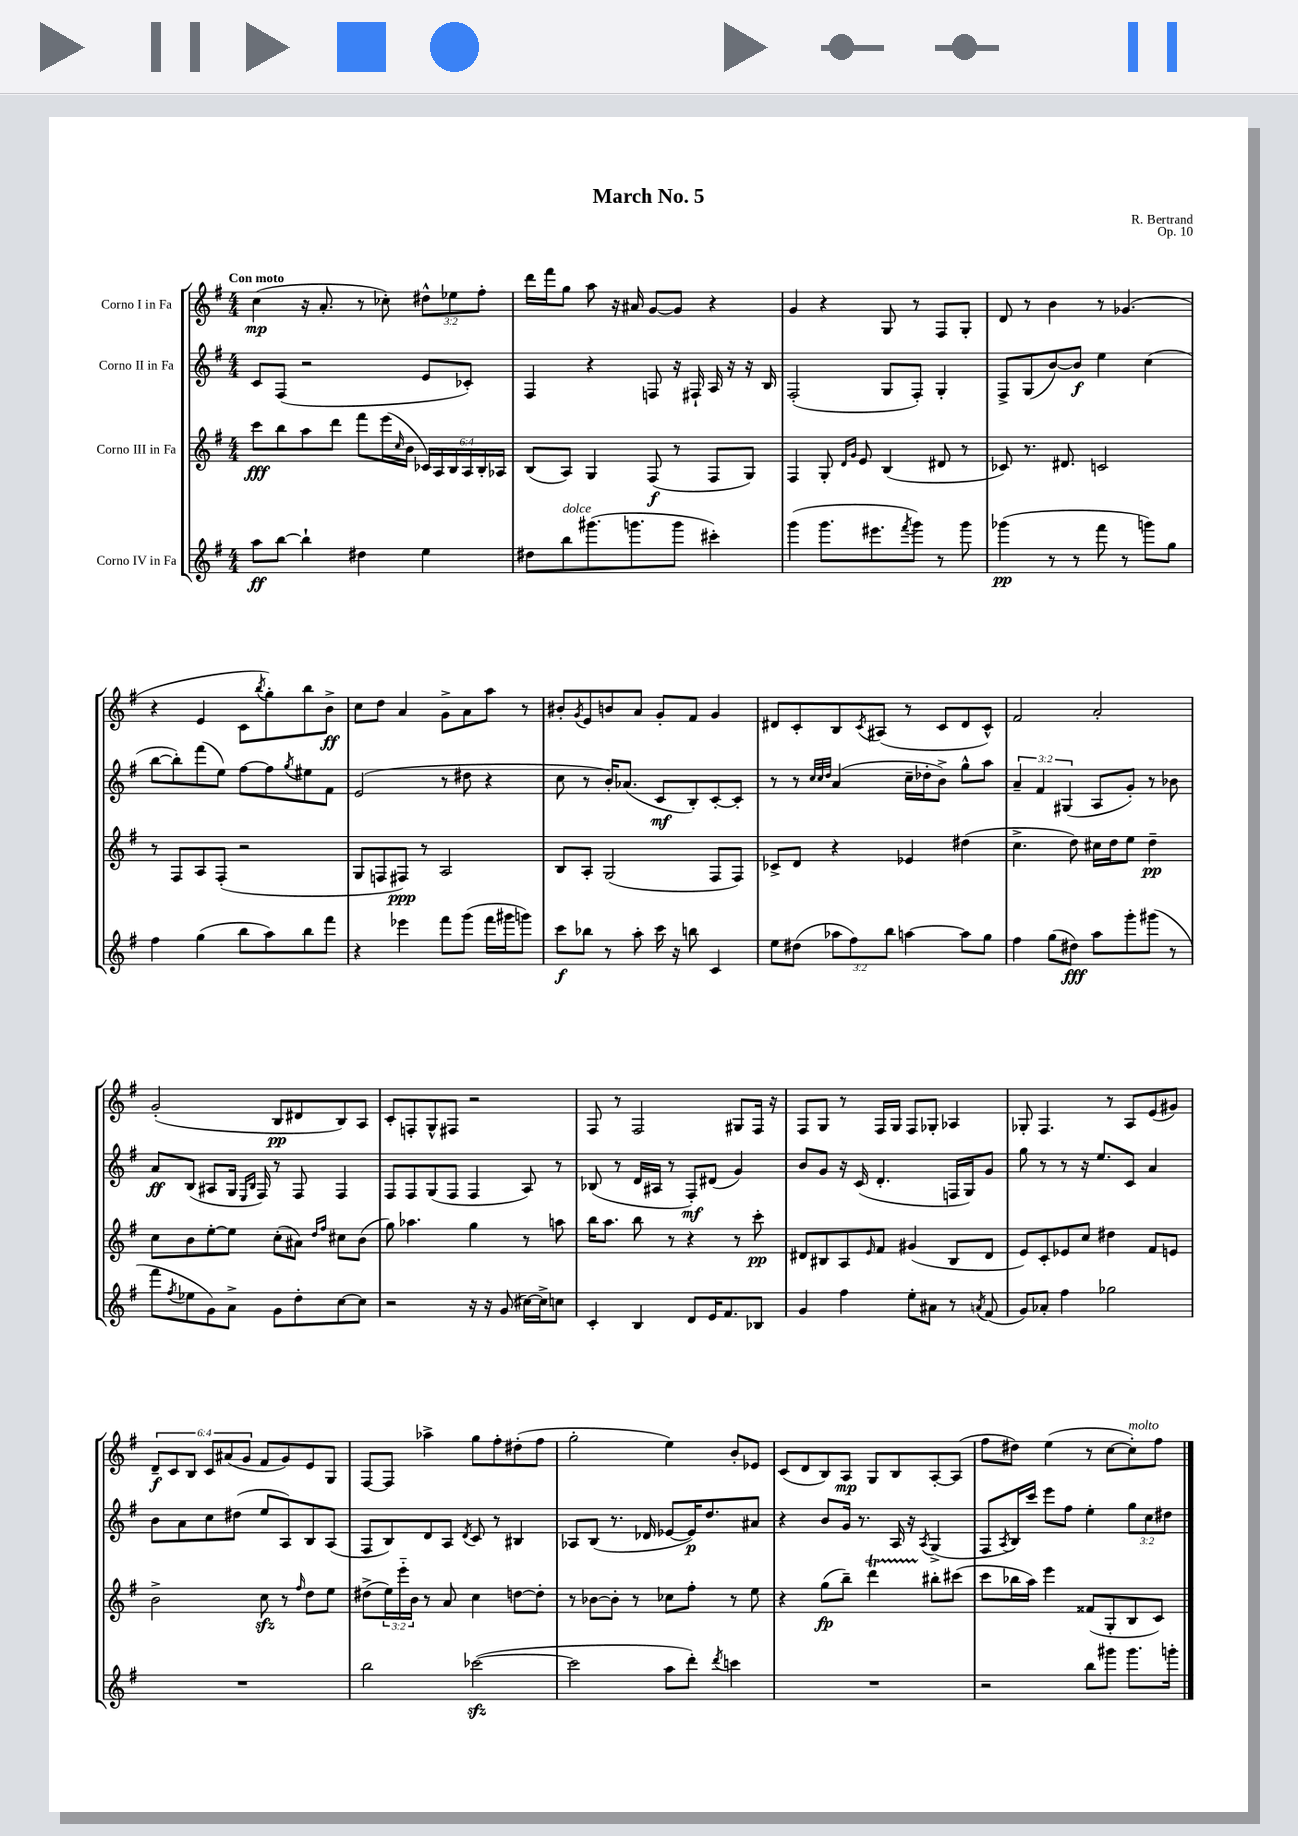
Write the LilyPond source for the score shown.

\header { title = "March No. 5" composer = "R. Bertrand" opus = "Op. 10" }
<<
\new StaffGroup <<
\new Staff = "s0" \with { instrumentName = "Corno I in Fa" } {
    \clef treble \key g \major \numericTimeSignature \time 4/4 \override Staff.TupletNumber.text = #tuplet-number::calc-fraction-text \tempo "Con moto"
    c''4\mp( r16 a'8.-. r8 ces''8-.) \tuplet 3/2 { dis''8-^ ees''8 fis''8-. } |
    d'''16 fis'''16 g''8 a''8 r16 ais'16 g'8~ g'8 r4 |
    g'4 r4 g8 r8 fis8 g8-. |
    d'8 r8 b'4 r8 ges'4.( |
    r4 e'4 c'8 \acciaccatura { b''8 } g''8-.) b''8 b'8->\ff |
    c''8 d''8 a'4 g'8-> a'8 a''8 r8 |
    bis'8-. \acciaccatura { g'8 } e'8 b'8 a'8 g'8-. fis'8 g'4 |
    dis'8 c'8-. b8 \acciaccatura { c'8 } ais8( r8 c'8 dis'8 c'8-^) |
    fis'2 a'2-. |
    g'2-.( b8\pp dis'8 b8) a8 |
    c'8-. f8-. g8-^ fis8 r2 |
    fis8 r8 fis2 gis8 fis16 r16 |
    fis8 g8 r8 fis16 g16 fis8 ges8-. aes4 |
    ges8-. fis4. r8 a8 e'8( gis'8) |
    \tuplet 6/4 { d'8--\f c'8 b8 c'8 ais'8( g'8 } fis'8 g'8) e'8 g8 |
    fis8~ fis8 aes''4-> g''8 fis''8-. dis''8-.( fis''8 |
    g''2-. e''4) b'8-. ees'8 |
    c'8( d'8 b8) a8\mp g8 b8 a8~-. a8( |
    fis''8 dis''8) e''4( r8 c''8~ c''8-.^\markup { \italic "molto" }) fis''8 \bar "|." |
}
\new Staff = "s1" \with { instrumentName = "Corno II in Fa" } {
    \clef treble \key g \major \numericTimeSignature \time 4/4 \override Staff.TupletNumber.text = #tuplet-number::calc-fraction-text
    c'8 fis8( r2 e'8 ces'8-.) |
    fis4 r4 f8 r16 fis16-! a16 r16 r16 b16 |
    fis2-.( g8 fis8-.) g4-. |
    fis8-> g8( b'8~) b'8\f e''4 c''4( |
    b''8~ b''8-.) fis'''8( e''8) fis''8~ fis''8 \acciaccatura { g''8 } eis''8 fis'8 |
    e'2( r8 dis''8 r4 |
    c''8 r8 b'16-.) aes'8.( c'8\mf b8-.) c'8~-. c'8-. |
    r8 r8 \grace { c''32 c''32 d''32 } a'4( c''16-- des''16-. b'8->) g''8-^ a''8 |
    \tuplet 3/2 { a'4-- fis'4 gis4( } a8 g'8-.) r8 bes'8 |
    a'8\ff b8( ais8 g16 \grace { e16 b16 } fis16) r8 fis8 fis4 |
    fis8 fis8 g8( fis8 fis4 a8) r8 |
    bes8( r8 d'16 ais16 r8 fis8-.\mf) dis'8( g'4) |
    b'8 g'8 r16 c'16( d'4.-. f16 g16) g'8 |
    g''8 r8 r8 r16 e''8. c'8 a'4 |
    b'8 a'8 c''8 dis''8( e''8 a8) b8 a8( |
    fis8 b8) d'8 a8 \acciaccatura { d'8 } c'8 r8 bis4 |
    aes8 b8( r8. des'16 ees'8~ ees'16\p) d''8. ais'8 |
    r4 b'8 g'16 r8. a16 r16 \acciaccatura { a8 } g4->( |
    fis8 \acciaccatura { a8 } b16) c'''16 e'''8 fis''8 e''4-. \tuplet 3/2 { g''8 c''8 dis''8 } \bar "|." |
}
\new Staff = "s2" \with { instrumentName = "Corno III in Fa" } {
    \clef treble \key g \major \numericTimeSignature \time 4/4 \override Staff.TupletNumber.text = #tuplet-number::calc-fraction-text
    c'''8\fff b''8 a''8 d'''8 fis'''8 e'''16( \grace { c''16 } b'16 \tuplet 6/4 { ces'16) a16 b16 a16 b16-. aes16 } |
    b8( a8) g4 fis8\f( r8 fis8 g8) |
    fis4 g8-. \grace { d'16 g'16 } e'8 b4( dis'8 r8 |
    ces'8) r8. dis'8. c'2 |
    r8 fis8 a8 fis8-.( r2 |
    g8 f8 fis8\ppp) r8 a2 |
    b8 a8-. g2( fis8 fis8) |
    ces'8-> d'8 r4 ees'4 dis''4( |
    c''4.-> d''8) cis''16 d''16 e''8 d''4--\pp |
    c''8 b'8 e''8~-. e''8 c''8-.( ais'8) \grace { d''16 fis''16 } cis''8 b'8( |
    g''8) aes''4. g''4 r8 a''8 |
    b''16 a''8. b''8 r8 r4 r8 c'''8-.\pp |
    dis'8 bis8 a8 \grace { e'16 } fis'8 gis'4( bis8 dis'8 |
    e'8) c'8-. ees'8 c''8 dis''4 fis'8 e'8 |
    b'2-> c''8\sfz r8 \grace { fis''16 } d''8 e''8 |
    dis''8->( \tuplet 3/2 { e''16) e'''16-_ b'16 } r8 a'8 c''4 d''8~ d''8-. |
    r8 bes'8~ bes'8-. r8 ces''8 fis''8-. r8 e''8 |
    r4 g''8\fp( b''8--) d'''4\startTrillSpan bis''8-.\stopTrillSpan cis'''8( |
    c'''8 bes''16 a''16) e'''4 fisis'8( g8-. b8 c'8) \bar "|." |
}
\new Staff = "s3" \with { instrumentName = "Corno IV in Fa" } {
    \clef treble \key g \major \numericTimeSignature \time 4/4 \override Staff.TupletNumber.text = #tuplet-number::calc-fraction-text
    a''8\ff b''8~ b''4-! dis''4 e''4 |
    dis''8 b''8^\markup { \italic "dolce" } gis'''8.( g'''8. g'''8 cis'''4-.) |
    g'''4( g'''8. eis'''8. \acciaccatura { fis'''8 } g'''8) r8 g'''8 |
    ges'''4\pp( r8 r8 fis'''8 r8 g'''8) g''8 |
    fis''4 g''4( b''8 a''8) b''8 fis'''8 |
    r4 ees'''4 fis'''8 g'''8( fis'''16 gis'''16 g'''8) |
    c'''8\f bes''8 r8 a''8-. c'''16 r16 b''8 c'4 |
    e''8 dis''8( \tuplet 3/2 { aes''8 fis''8) b''8 } a''4~ a''8 g''8 |
    fis''4 g''8( dis''8\fff) a''8 g'''8-. gis'''8( r8 |
    fis'''8 \acciaccatura { fis''8 } ees''8 g'8) a'8-> g'8 d''8-. c''8~ c''8 |
    r2 r16 r16 g'8( cis''16~) cis''16-> c''8 |
    c'4-. b4 d'8 e'16 fis'8. bes8 |
    g'4 fis''4 e''8-. ais'8 r8 \acciaccatura { a'8 } fis'8( |
    g'8) aes'8-. fis''4 ges''2 |
    R1 |
    b''2 ces'''2~\sfz( |
    ces'''2 a''8 d'''8-.) \acciaccatura { d'''8 } c'''4 |
    R1 |
    r2 b''8 gis'''8 gis'''8. g'''16-. \bar "|." |
}
>>
>>
\layout { \context { \Score \remove "Bar_number_engraver" } }
